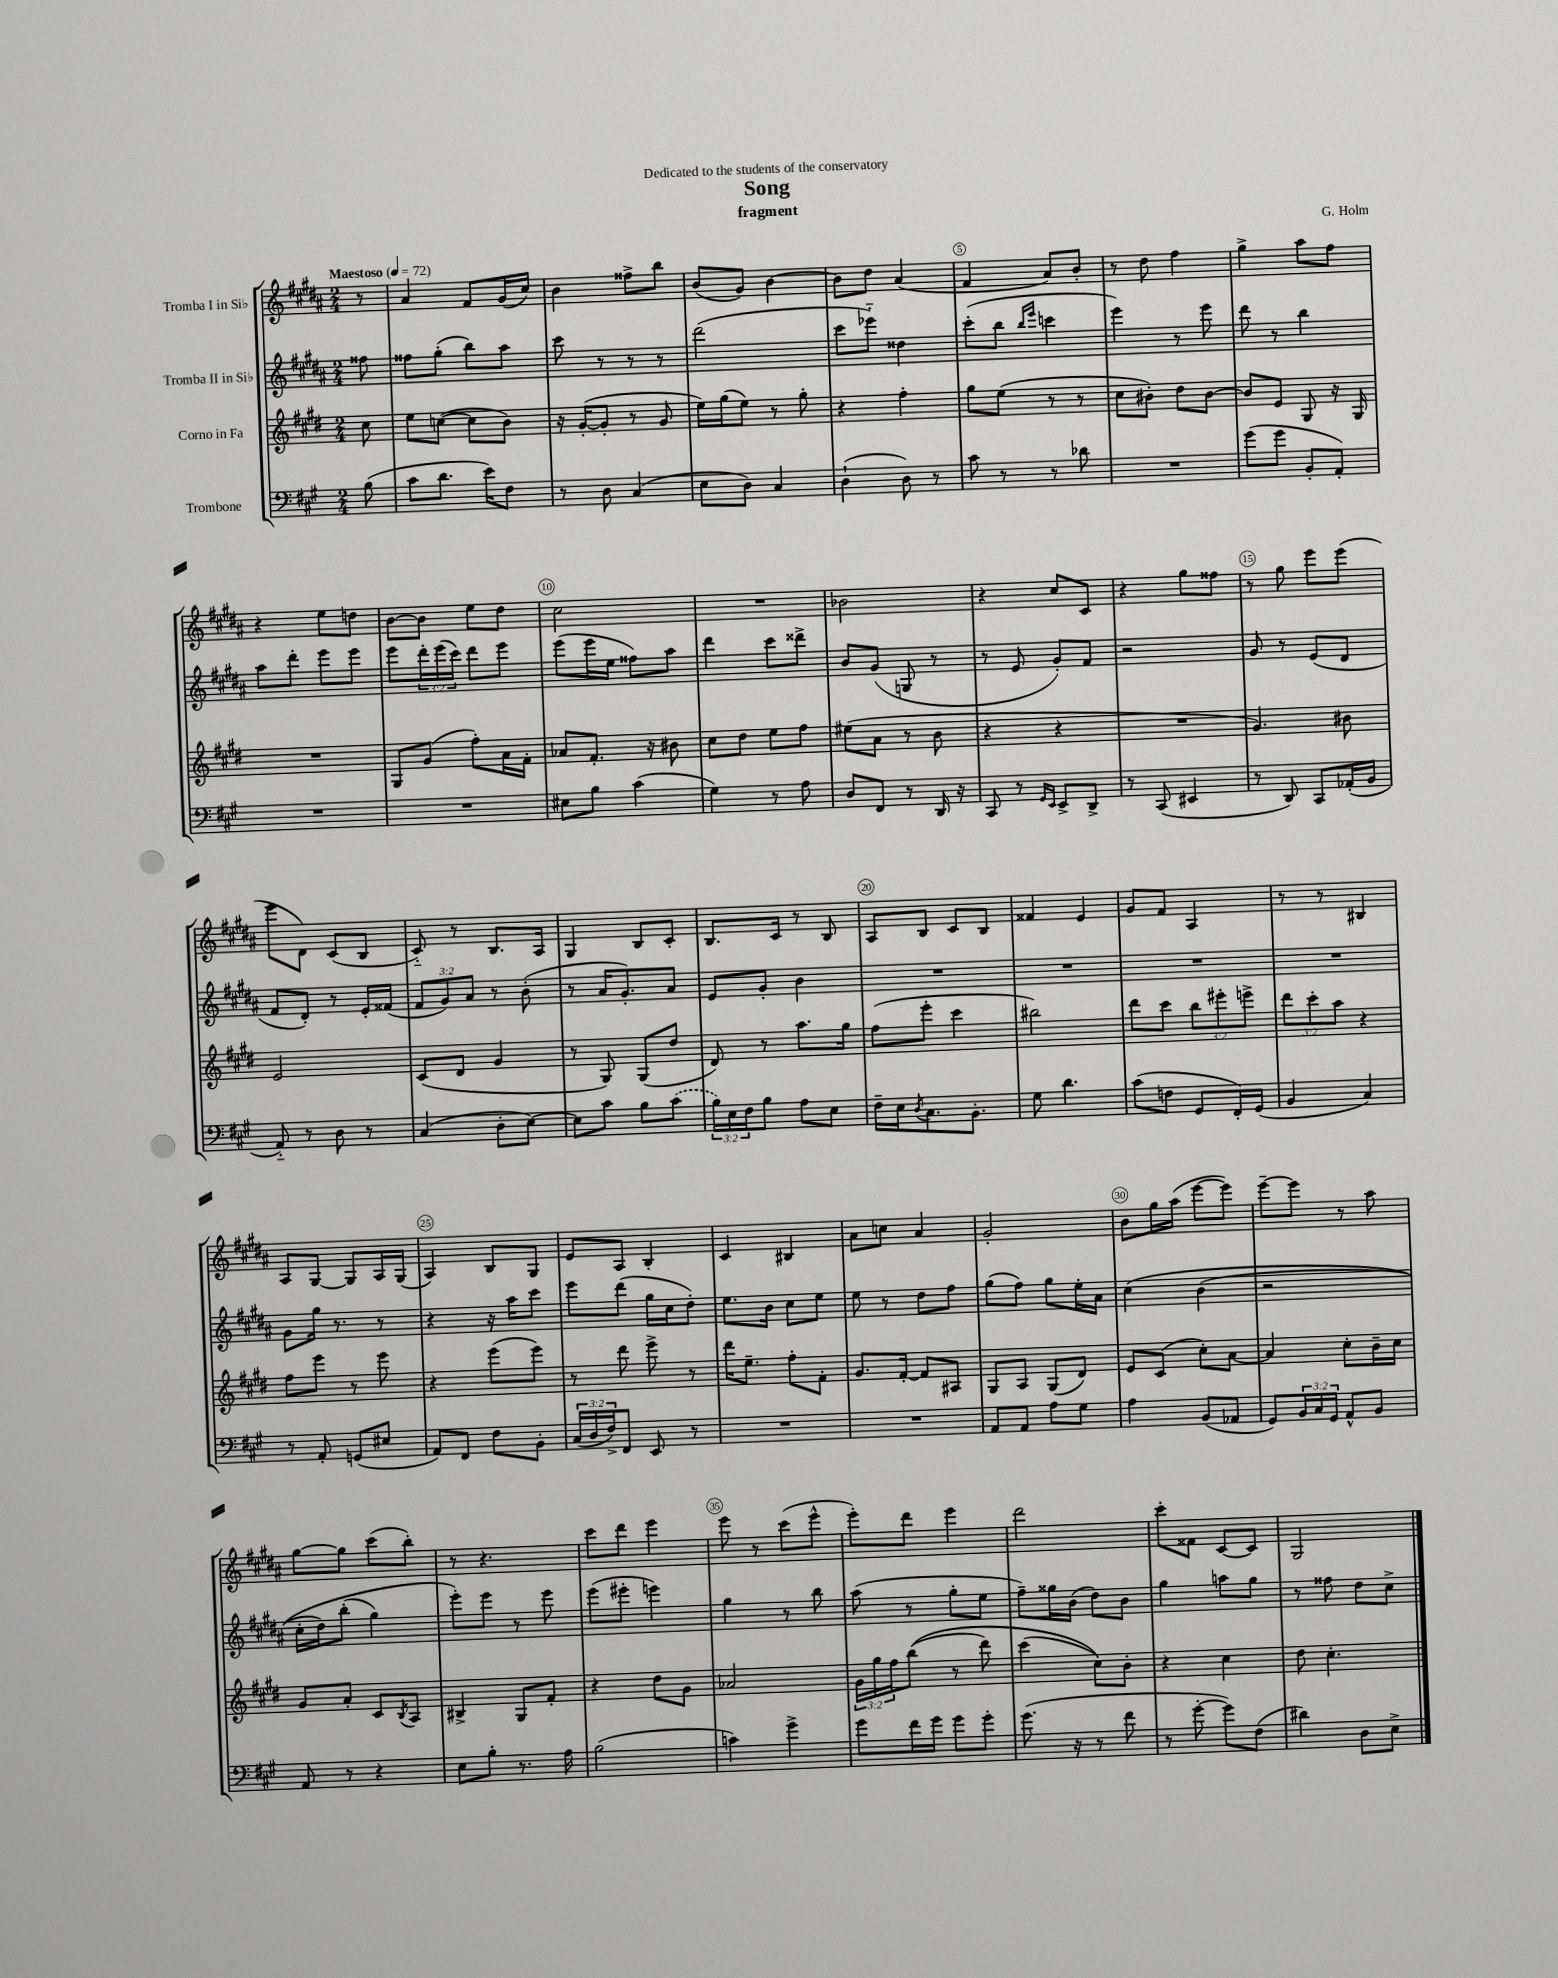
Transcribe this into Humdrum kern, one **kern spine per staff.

**kern	**kern	**kern	**kern
*staff4	*staff3	*staff2	*staff1
*clefF4	*clefG2	*clefG2	*clefG2
*k[f#c#g#]	*k[f#c#g#d#]	*k[f#c#g#d#a#]	*k[f#c#g#d#a#]
*M2/4	*M2/4	*M2/4	*M2/4
*MM72	*MM72	*MM72	*MM72
(8B	8cc#	8ff##	8r
=	=	=	=
8c#	8ee	8ff##	4a#
8.d	([8cc	(8gg#'	.
.	8cc]	8bb)	8f#
16e)	.	.	.
8F#	8b)	8aa#	(16g#
.	.	.	16cc#)
=	=	=	=
8r	16r	8ccc#	4b
.	([16g#'	.	.
8D	8g#']	8r	.
(4C#	8r	8r	8ff##^
.	8g#	8r	8bb
=	=	=	=
8E	16ee)	(2ddd#	(8b
.	(16gg#	.	.
8D)	8ee)	.	8g#)
4C#	8r	.	[4b
.	8gg#'	.	.
=	=	=	=
(4D`	4r	8ccc#	8b]
.	.	8eee-'~)	8dd#
8D)	4ff#'	4dd##	(4a#
8r	.	.	.
=	=	=	=
8c#	8gg#	(8ccc#'	4f#
8r	(8ee	8bb	.
.	.	16qqbb	.
.	.	16qqeee	.
8r	8r	4ccc	8a#)
8d-	8r	.	8b'
=	=	=	=
2r	8cc#	4eee)	8r
.	8b#')	.	8dd#
.	8dd#	8r	4ff#
.	[8b#	8eee	.
=	=	=	=
(8g#	8b#]	8ddd#	4gg#^
8g#	8e	8r	.
8BB'	8G#	4bb	8aa#
8AA')	16r	.	8ff#
.	16G#	.	.
=	=	=	=
2r	2r	8aa#	4r
.	.	8ddd#'	.
.	.	8eee	8ee
.	.	8eee	8dd
=	=	=	=
2r	8G#	8eee	[8b
.	(8g#	24ddd#'	8b]
.	.	(24eee	.
.	.	24ccc#)	.
.	8ff#')	8ddd#	8ee
.	16a	8eee	8dd#
.	16f#'	.	.
=	=	=	=
8E#	8a-	(8eee	2cc#
8B	8.f#'	16eee	.
.	.	16ee	.
(4c#	.	8ff##)	.
.	16r	.	.
.	8b#	8aa#	.
=	=	=	=
4G#)	8cc#	4ddd#	2r
.	8dd#	.	.
8r	8ee	8ccc#	.
8A	8ff#	8ddd##^	.
=	=	=	=
8D	(8ee#	8b	2b-
8FF#	8a	(8g#	.
8r	8r	8G	.
16DD	8b	8r	.
16r	.	.	.
=	=	=	=
8CC#	4r	8r	4r
8r	.	8e	.
16qqGG#	.	.	.
16qqEE	.	.	.
8EE^	4r	8g#')	8cc#
8DD^	.	8f#	8c#
=	=	=	=
8r	2r	2r	4r
(8CC#	.	.	.
4EE#	.	.	8gg#
.	.	.	8ff##
=	=	=	=
8r	4.g#)	8g#	8r
8DD)	.	8r	8gg#
8CC#	.	(8e	8eee
(16AA-'	8b#	8d#	(8eee
16BB	.	.	.
=	=	=	=
8AA'~)	2e	8f#	8eee
8r	.	8d#')	8d#)
8D	.	8r	(8c#
8r	.	16e'	8B
.	.	(16f##	.
=	=	=	=
(4C#	(8c#	12f#	8c#'~)
.	.	12g#)	.
.	8d#	.	8r
.	.	12a#	.
8D'	4g#	8r	8.B
[8E)	.	(8b'	.
.	.	.	16A#
=	=	=	=
8E]	8r	8r	4G#
8c#	8G#)	16a#	.
.	.	8.g#')	.
8B	(8G#	.	8B
(8c#	8dd#	8a#	8c#'
=	=	=	=
24B)	8d#)	8e	8.B
24E	.	.	.
24F#	.	.	.
8B	8r	8g#'	.
.	.	.	16c#
8A	8.aa	4b	8r
8E	.	.	8B
.	16gg#	.	.
=	=	=	=
16F#~	(8ff#	2r	8A#
16E	.	.	.
8qD	.	.	.
8.C#	8eee'	.	8B
.	4ccc#	.	8c#
8.BB'	.	.	.
.	.	.	8B
=	=	=	=
8G#	2bb#)	2r	4f##
4.d	.	.	.
.	.	.	4e
=	=	=	=
(8c#	8ddd#	2r	8g#
8F	8ccc#	.	8f#
8GG#	12bb	.	4A#
.	12eee#'	.	.
16FF#')	.	.	.
.	12eee^	.	.
(16GG#	.	.	.
=	=	=	=
4BB	12ddd#	2r	8r
.	12ccc#'	.	.
.	.	.	8r
.	12aa	.	.
4C#)	4r	.	4B#
=	=	=	=
8r	8ff#	8g#	8A#
8AA'	8eee	16gg#	[8G#
.	.	8.r	.
(8GG	8r	.	8G#]
8E#	8eee	8r	16A#
.	.	.	(16G#
=	=	=	=
8AA)	4r	4r	4A#)
8FF#	.	.	.
8F#	(8eee	16r	8B
.	.	16aa#	.
8BB'	8eee)	8ccc#	8G#
=	=	=	=
(24C#	8r	8eee	8e
24D	.	.	.
24F#^)	.	.	.
8FF#	8ddd#	(8ddd#	8A#
8EE	8eee^	16gg#	4B'
.	.	16cc#	.
8r	8r	8dd#')	.
=	=	=	=
2r	16ddd#	8.ee	4c#
.	8.ee~	.	.
.	.	16b	.
.	8ff#'	8cc#	4B#
.	8f#'	8ee	.
=	=	=	=
2r	8.g#	8ee	8a#
.	.	8r	8cc
.	[16f#'	.	.
.	8f#]	8dd#	4a#
.	8A#	8ff#	.
=	=	=	=
8AA	8G#	(8gg#	2g#'
8AA	8A	8ff#)	.
8A	(8G#	8gg#	.
8G#	8d#)	16ee'	.
.	.	16a#	.
=	=	=	=
4A	8e	&(4cc#	8b
.	(8c#	.	16gg#
.	.	.	(16aa#
(8BB	8cc#')	(4b	[8eee
8AA-	[8a	.	8eee])
=	=	=	=
8GG#)	4a]	2r	[8eee~
24BB	.	.	8eee]
24C#	.	.	.
24GG#	.	.	.
8AA^^	8cc#'	.	8r
8BB	16b~	.	8aa#
.	16cc#	.	.
=	=	=	=
8AA	8g#	16cc#'	[8gg#
.	.	16dd#)	.
8r	8a'	(8bb'	8gg#]
4r	8c#	4gg#)	(8ccc#
.	8qB	.	.
.	8A	.	8bb')
=	=	=	=
8E	4B#^	8eee'&)	8r
8B'	.	8eee	4.r
8.r	8G#	8r	.
.	8f#'	8eee	.
16A	.	.	.
=	=	=	=
(2B	4r	(8eee	8ccc#
.	.	8eee#'	8ddd#
.	8dd#	4eee)	4eee
.	8g#	.	.
=	=	=	=
4c)	2a-	4gg#	8eee
.	.	.	8r
4g#^	.	8r	(8ccc#
.	.	8bb	8eee^^
=	=	=	=
8g#	24g#	(8aa#	8eee')
.	24gg#	.	.
.	24ff#	.	.
16f#	&((8bb	8r	8ddd#
16g#	.	.	.
8g#	8r	8gg#'	4eee
8g#'	8ddd#)	8ee	.
=	=	=	=
(8.g#	(4ccc#	8ff#~)	2ddd#
.	.	16gg##	.
16r	.	(16b	.
8r	8cc#)&)	8dd#)	.
8f#	8b'	8b	.
=	=	=	=
8r	4r	4gg#	8ccc#'
[8g#'	.	.	8f##
8g#])	4cc#	8aa	[8c#
(8F#	.	8gg#	8c#]
=	=	=	=
4d#)	8dd#	8r	2G#
.	4.cc#'	8ff##	.
8D	.	8dd#	.
8E^	.	8cc#^	.
==	==	==	==
*-	*-	*-	*-
